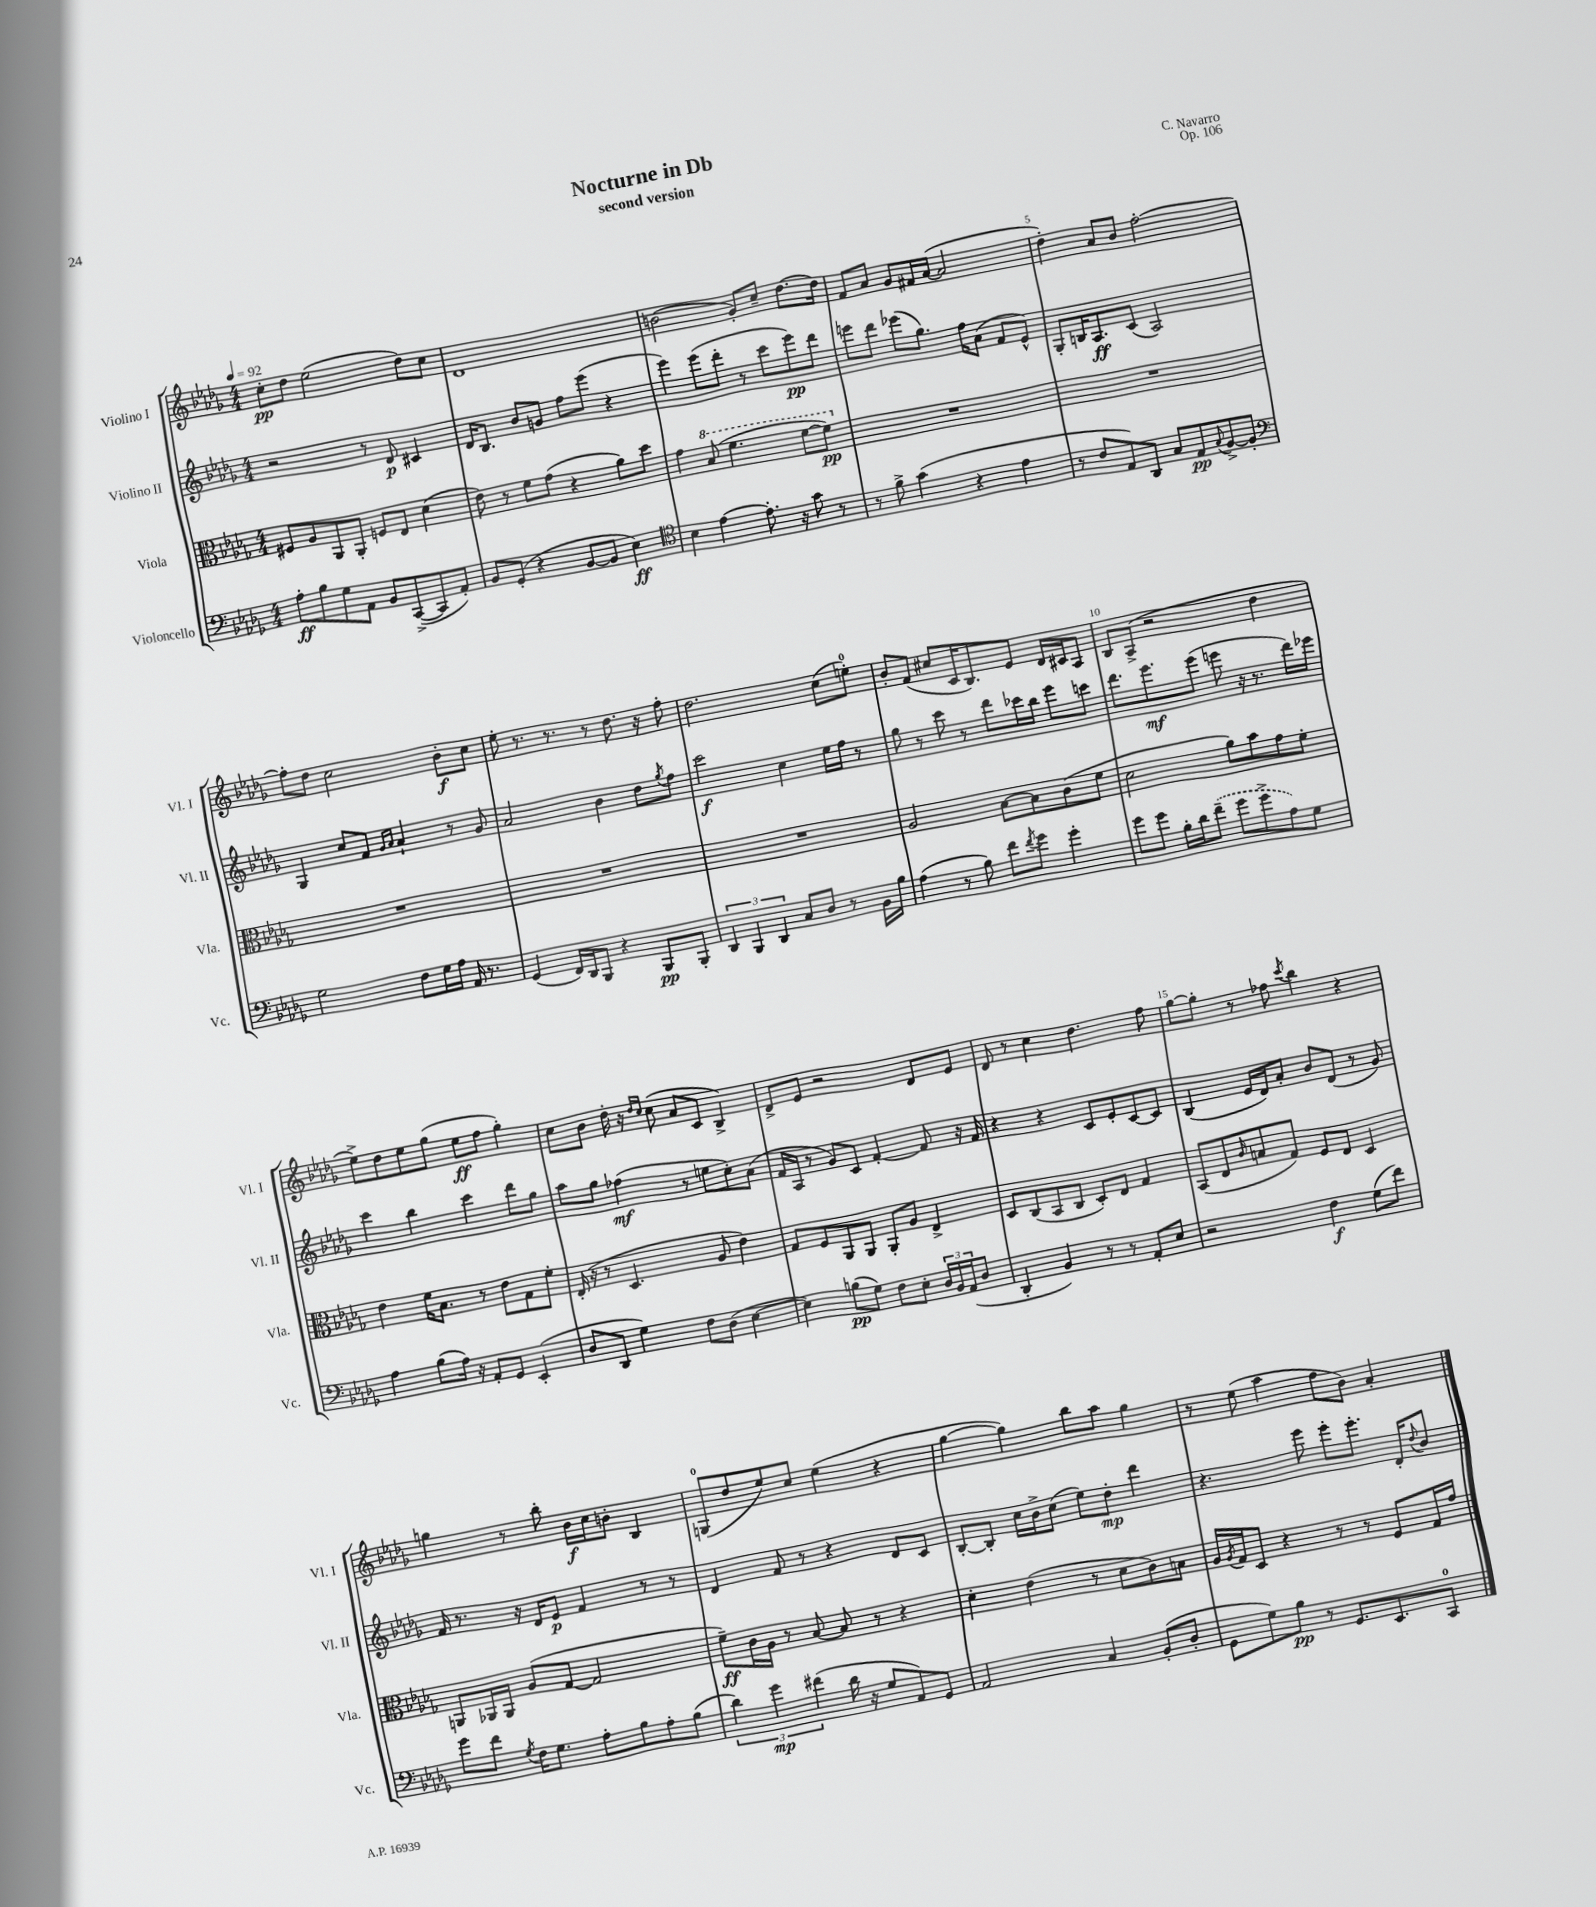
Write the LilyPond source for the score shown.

\header { title = "Nocturne in Db" composer = "C. Navarro" subtitle = "second version" opus = "Op. 106" }
<<
\new StaffGroup <<
\new Staff = "s0" \with { instrumentName = "Violino I" shortInstrumentName = "Vl. I" } {
    \clef treble \key des \major \numericTimeSignature \time 4/4 \tempo 4 = 92
    c''8-.\pp des''8 ees''2( des''8) c''8 |
    des'1 |
    b'2( ges'8-.) c''8-- des''8.~ des''16 |
    f'8 aes'8 ges'8 fis'16 aes'16~( aes'2 |
    des''4-.) aes'8 bes'8 f''2~-. |
    f''8-. des''8 c''2 bes'8-.\f c''8 |
    ees''8-. r8. r8. r8 des''8. r16 f''8-. |
    des''2. c''8( e''8-0-.) |
    bes'8-. f'8( cis''8 c'16 bes8.) ees'8 des'16 cis'16 aes8 |
    bes8 aes8->( r2 des''4 |
    ees''8->) des''8 ees''8 ges''8( ees''8\ff f''8 ges''4-.) |
    c''8 bes'8 des''16-. r16 \grace { des''16 c''16 } c''8( aes'8 c'8 bes4->) |
    des'8-> ees'8 r2 des'8 ees'8 |
    des'8 r8 c''4 des''4. f''8 |
    ges''8~ ges''8-. r8 fes''8 \acciaccatura { c'''8 } bes''4 r4 |
    g''4 r8 bes''8-. bes'16\f c''16 b'8-. bes4 |
    g8-0( des''8 ees''8) c''8 ees''4( r4 |
    ges''4~ ges''4) bes''8 aes''8 ges''4 |
    r8 ees''8( aes''4 f''8 bes'8) aes'4-. \bar "|." |
}
\new Staff = "s1" \with { instrumentName = "Violino II" shortInstrumentName = "Vl. II" } {
    \clef treble \key des \major \numericTimeSignature \time 4/4
    r2 r8 des'8\p cis'4 |
    des'16 bes8. bes'8 g'8 f''8 ees'''8( r4 |
    ees'''4) ees'''8( des'''8-. r8 c'''8 ees'''8\pp) des'''8 |
    e'''8 des'''8 ees'''8( ges''8.) f''16 aes'8( f'8 ees'8-^) |
    ges8-. b16 aes8.\ff c'8( aes2) |
    ges4 c''8 f'8 \grace { ges'16 aes'16 } aes'4-! r8 ges'8 |
    aes'2 bes'4 des''8 \acciaccatura { ges''8 } f''8 |
    c'''2\f c''4 ees''16 f''16 r8 |
    ges''8 r8 c'''8 r8 des'''8 ces'''16 bes''16 ees'''8 c'''8 |
    des'''8. ees'''8.\mf ees'''8( e'''8 r16 r8. des'''16) ees'''16 |
    c'''4 bes''4 c'''4 des'''8 ges''8 |
    aes''8 ges''8 fes''4\mf( r8 e''8 c''8-.) aes'8( |
    f'16 aes16 r8 ges'8) c'8 f'4~-. f'8 r16 f'16 |
    r4 r4 c'8 ees'8-. c'8~ c'8 |
    bes4( ees'16 des'16) aes'8-. bes'8 des'8( r8 ges'8) |
    f'16 r8. r16 des'16 ees'8\p f'4 r8 r8 |
    des'4 f'8 r8 r4 des'8 c'8 |
    bes8~-. bes8-. c''16 bes'16-> c''8( ees''8) des''8-.\mp des'''4 |
    r4. ees'''8 ees'''8-. ees'''8.-. des'16-. \appoggiatura { des''8 } bes'8 \bar "|." |
}
\new Staff = "s2" \with { instrumentName = "Viola" shortInstrumentName = "Vla." } {
    \clef alto \key des \major \numericTimeSignature \time 4/4
    fis8 aes8 aes,8 aes,8-. f8 ees8 des'4( |
    ees'8) r8 f'8 ges'8( r4 aes'8) des''8 |
    ges'4 \ottava #1 bes'8( f''4. f''8~ f''8\pp) \ottava #0 |
    R1 |
    R1 |
    R1 |
    R1 |
    R1 |
    aes2 bes8~ bes8 c'8( f'8 |
    des'2 aes'8) bes'8 ges'8 f'8-. |
    ees'4 f'16 bes8. r8 ees'8 ges8 f'8-. |
    ees16-.( r16 r8 des4. aes8 ees'4) |
    ges8 f8 aes,8 aes,8 aes,8-. aes8 ees4-> |
    des8 c8( bes,8 c8 des8-.) ees8 ges4 |
    bes,8( ees8 \grace { c'16 } b8 ges8) f8 ees8 des4 |
    a,8 aes,16 aes,16 aes8( ges8~ ges2 |
    f'8--\ff) c'16 aes16 r8 bes8~ bes8 r8 r4 |
    des'4-. ees'4( r8 des'8 c'8) b8 |
    aes16 \acciaccatura { aes8 } ges16 des8 r4 r8 r8 f8 ges16 ges'16 \bar "|." |
}
\new Staff = "s3" \with { instrumentName = "Violoncello" shortInstrumentName = "Vc." } {
    \clef bass \key des \major \numericTimeSignature \time 4/4
    aes8-.\ff bes8 ges8 aes,8 bes,8 c,8~->( c,8 aes,8-.) |
    bes,8 ges,8-.( r4 bes,8~ bes,8 ees4\ff) |
    \clef tenor bes4 ees'4~ ees'8.-. r16 ges'8 r8 |
    r8 f'8-> ges'4( r4 ees'4 |
    r8 c'8 ees8) aes,8 ges8 ees8\pp \appoggiatura { ges8 } f8~-> f8-. |
    \clef bass ges2 f8 ges16 aes16 aes,16 r8. |
    ges,4( f,16) des,16 bes,,8 r4 bes,,8\pp bes,,8-. |
    \tuplet 3/2 { des,4 bes,,4 des,4 } c8 des8 r8 bes,16 bes16 |
    aes4( r8 bes8) f'8 \acciaccatura { f'8 } ges'8 ges'4-. |
    ges'8 ges'8 bes16-. des'16 \once \slurDashed f'8--( ges'8 ges'8-> aes8) ges8 |
    aes4 bes8( aes16) r16 aes,8-. ges,8 ees,4-.( |
    des8 des,8 ges4) f8 des8( ees4~ |
    ees4) b8\pp( ges8) f8 ees8-. \tuplet 3/2 { des16 bes,16 aes,16( } des8 |
    des,4-. bes,4) r8 r8 aes,8-. ees8 |
    r2 f4\f ges8( f'8) |
    ges'8 f'8 \acciaccatura { ges8 } f16 ges8. aes8-. bes8 aes8-. bes8( |
    \tuplet 3/2 { des'4) ges'4\mp fis'4( } des'16 r16 ges8 aes,8) ges,8 |
    aes,2 c4 bes,8-.( des8-. |
    ges,8 ges8) bes8\pp r8 ges,8. ees,8. c,8-0 \bar "|." |
}
>>
>>
\layout { \context { \Score \override BarNumber.break-visibility = ##(#f #t #t) barNumberVisibility = #(every-nth-bar-number-visible 5) } }
